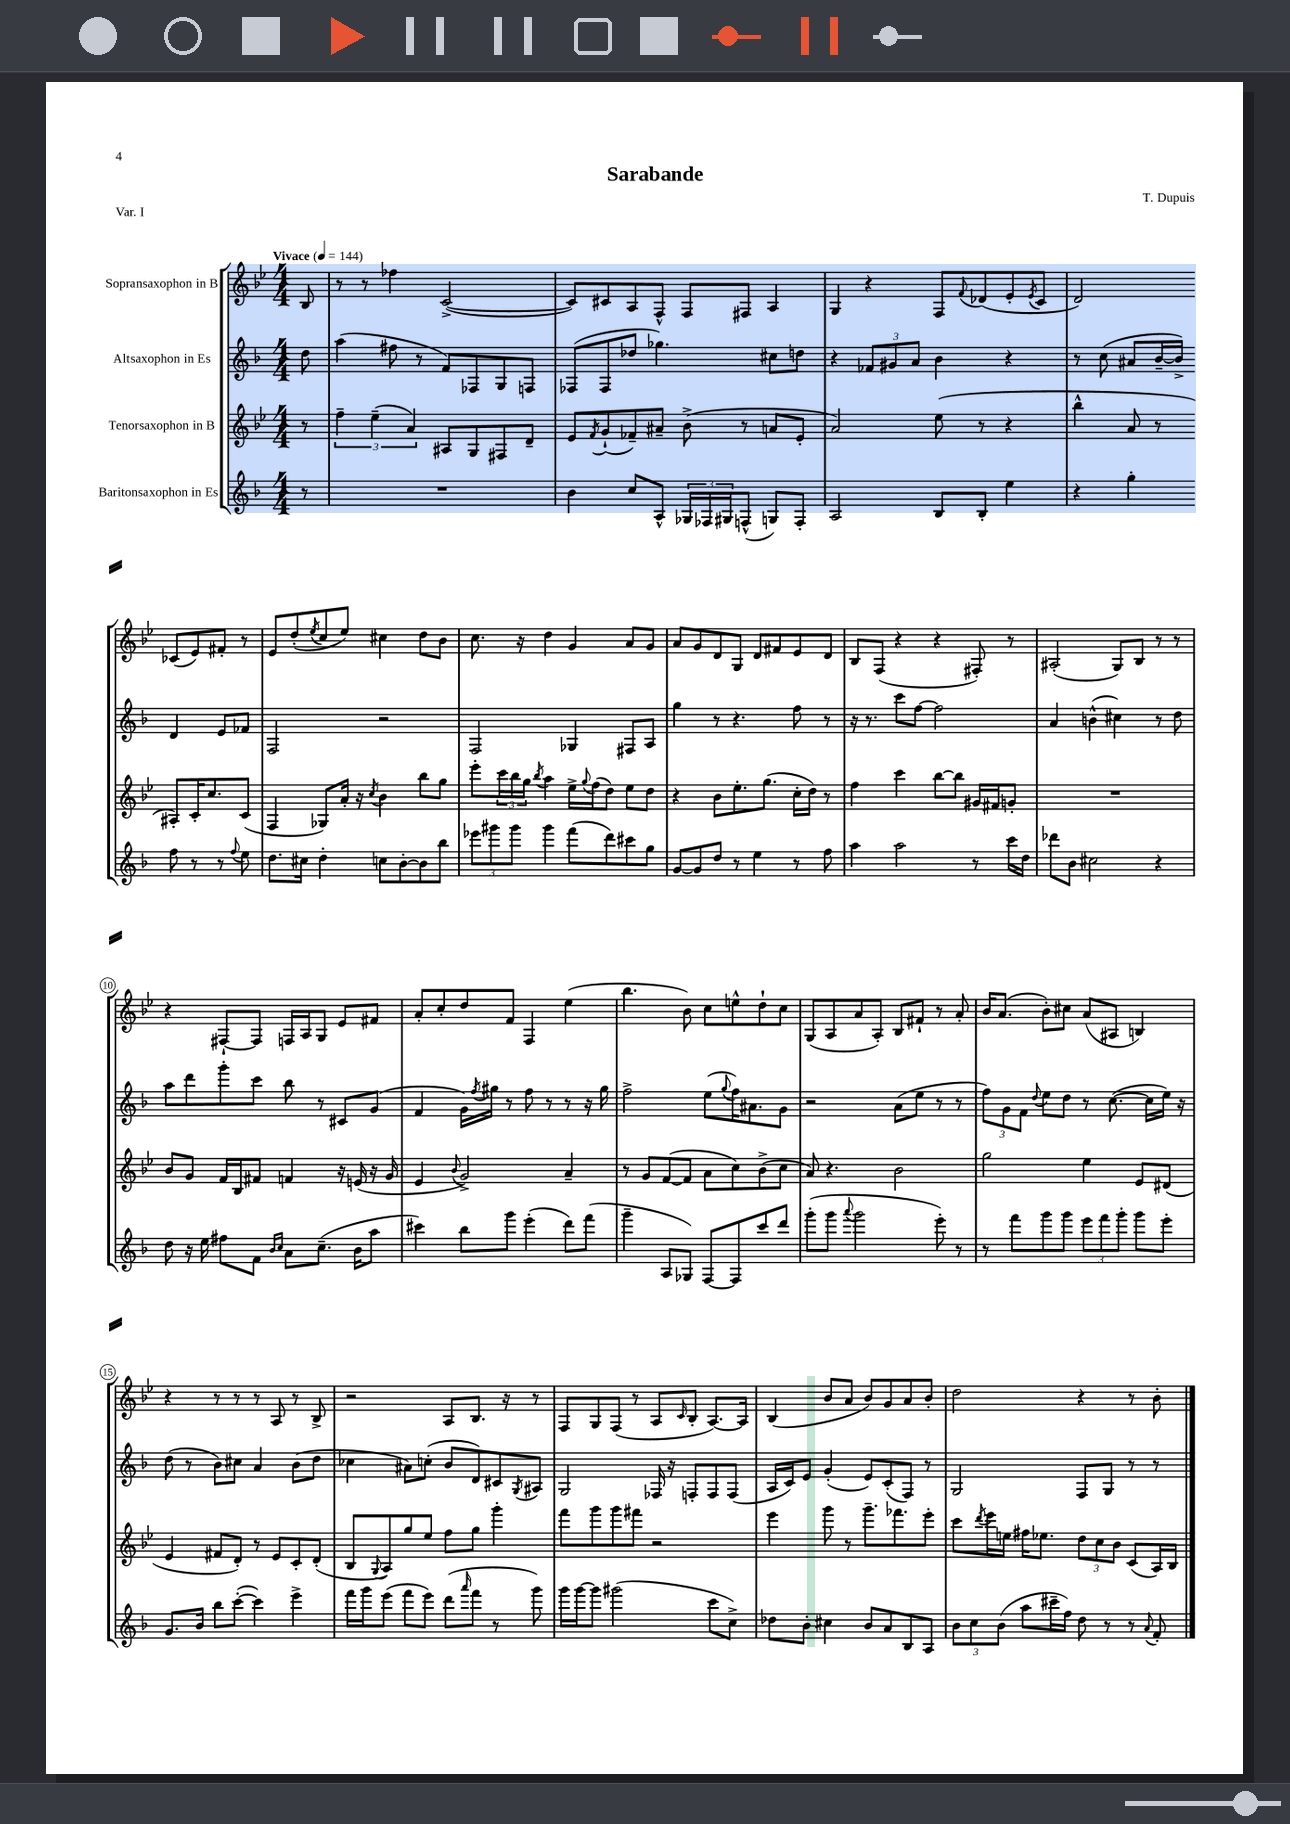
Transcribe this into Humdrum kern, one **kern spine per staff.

**kern	**kern	**kern	**kern
*staff4	*staff3	*staff2	*staff1
*clefG2	*clefG2	*clefG2	*clefG2
*k[b-]	*k[b-e-]	*k[b-]	*k[b-e-]
*M4/4	*M4/4	*M4/4	*M4/4
*MM144	*MM144	*MM144	*MM144
8r	8r	8dd\	8B-/
=	=	=	=
1r	6ff~\	(4aa\	8r
.	.	.	8r
.	(6ee-~\	.	.
.	.	8ff#\	4ff-\
.	6a/)	.	.
.	.	8r	.
.	8A#/L	8f/L)	([2c^/
.	8G/	8F-/	.
.	8F#/	8G/	.
.	8d~/J	8F/J	.
=	=	=	=
4b-\	8e-/L	(8F-/L	8c/]L)
.	8qf/	.	.
.	(8g`/	8F-/	8c#/
8cc/L	8f-~/)	8dd-/J	8A/
8A^^/J	8a#~/J	4.gg-\)	8F^^/J
24G-/LL	(8b-^\	.	8F/L
24F-/	.	.	.
24G#/J	.	.	.
(8F^^/J	8r	.	8F#/J
8G/L)	8a/L	8cc#\L	4A/
8F'/J	8e-'/J	8dd\J	.
=	=	=	=
2A/	2a/)	4r	4G/
.	.	12f-/L	4r
.	.	12g#/	.
.	.	12a/J	.
8B-/L	(8ee-\	4b-\	8F/L
.	.	.	8qqf/
8B-'/J	8r	.	(8d-/
4ee\	4r	4r	8e-'/
.	.	.	8qe-/
.	.	.	8c/J
=	=	=	=
4r	4bb-^^\	8r	2d/)
.	.	(8cc\	.
4gg'\	8a/	8a#/L	.
.	8r	[16b-~/L	.
.	.	16b-^/]JJ)	.
8ff\	8A#'/L)	4d/	(8c-/L
8r	16c'/K	.	8e-/)
.	8.cc/	.	.
8r	.	8e/L	8f#'/J
8qqff/	.	.	.
8ee\	(8c/J	8f-/J	8r
=	=	=	=
8.dd\L	4F/	2F/	8e-/L
.	.	.	(8dd'/
16cc#\Jk	.	.	.
.	.	.	8qee-/
4dd'\	8G-/L)	.	8cc/
.	16a'/Jk	.	8ee-/J)
.	16r	.	.
.	8qcc/	.	.
8cc\L	4b-\	2r	4cc#\
[8b-'\	.	.	.
8b-\]	8bb-\L	.	8dd\L
8bb-\J	8gg\J	.	8b-\J
=	=	=	=
12eee-\L	8eee-'\L	2F/	8.cc\
12ggg#\	.	.	.
.	24ccc\L	.	.
12ggg#\J	24bb-\	.	.
.	.	.	16r
.	24gg\JJ	.	.
.	8qbb-/	.	.
4ggg#\	4aa\	.	4dd\
(8fff\L	16ee-^\LL	4G-/	4g/
.	8qqgg/	.	.
.	(16ff\J	.	.
8ddd\)	8dd\J)	.	.
8ccc#\	8ee-\L	8F#/L	8a/L
8gg\J	8dd\J	8A/J	8g/J
=	=	=	=
[8g/L	4r	4gg\	8a/L
8g/]	.	.	8g/
8dd/J	8b-\L	8r	8d/
8r	8.ee-'\	4.r	8G/J
4ee\	.	.	8d/L
.	(8.gg\J	.	.
.	.	.	8f#/
8r	16cc'\LL	8ff\	8e-/
.	16dd\JJ)	.	.
8ff\	8r	8r	8d/J
=	=	=	=
4aa\	4ff\	16r	8B-/L
.	.	8.r	.
.	.	.	(8F/J
2aa\	4ccc\	8ccc\L	4r
.	.	[8ff\J	.
.	[8bb-\L	2ff\]	4r
.	8bb-\]J	.	.
8r	16g#/LL	.	8F#'/)
.	16f#/J	.	.
16ccc\LL	8g'/J	.	8r
16dd\JJ	.	.	.
=	=	=	=
8ddd-\L	1r	4a/	(2A#'/
8b-\J	.	.	.
2cc#\	.	(4b^^\	.
.	.	4cc#\)	8G/L)
.	.	.	8B-/J
4r	.	8r	8r
.	.	8dd\	8r
=	=	=	=
8dd\	8b-/L	8aa\L	4r
16r	8g/J	8ddd\	.
16ee\	.	.	.
8ff#\L	16f/LL	8ggg'\	[8F#`/L
.	16B-/J	.	.
8f\J	8f#/J	8ccc\J	8F#/]J
16qqb-/LL	.	.	.
16qqcc/JJ	.	.	.
8a\L	4f/	8bb-\	16F/LL
.	.	.	16A/J
(8.cc~\J	.	8r	8G/J
.	16r	8c#/L	8e-/L
16b-\LK	(16e/	.	.
8aa\J	16r	(8g/J	8f#/J
.	16g/	.	.
=	=	=	=
4ccc#\)	4e-/	4f/	8a'/L
.	.	.	8cc'/
.	8qqb-/	.	.
8bb-\L	2g^/)	16g\LL)	8dd/
.	.	8qff/	.
.	.	16gg#\JJ	.
8ggg\J	.	8r	8f/J
(4eee'\	.	8ff\	4F/
.	.	8r	.
8ddd\L)	4a~/	8r	(4ee-\
(8fff\J	.	16r	.
.	.	16gg#\	.
=	=	=	=
4ggg~\	8r	2ff^\	4.bb-\
.	8g/L	.	.
8A/L	([8f/	.	.
8G-/J)	8f/]J	.	8b-\)
[8F/L	8a\L	(8ee\L	8cc\L
.	.	8qqgg/	.
8F/]	8cc\)	16ff\K)	8ee^^\
.	.	8.a#\	.
8ccc/	(8b-^\	.	8dd`\
8ddd/J	8cc\J	8g\J	8cc\J
=	=	=	=
(8ggg'\L	8a/)	2r	(8G/L
8ggg\J	4.r	.	8A/
8qqaaa/	.	.	.
2ggg\	.	.	8a/
.	.	.	8A'/J)
.	2b-\	(8a\L	8B-/L
.	.	8ee\J	8f#`/J
8eee'\)	.	8r	8r
8r	.	8r	8a'/
=	=	=	=
8r	2gg\	12ff\L)	16b-/LK
.	.	.	(8.a/J
.	.	12g\	.
8fff\L	.	.	.
.	.	12f\J	.
.	.	8qqdd/	.
8ggg\	.	8ee\L	8b-'\L)
8ggg\J	.	8dd\J	8cc#\J
12eee\L	4ee-\	8r	(8a/L
12fff\	.	.	.
.	.	([8.cc\	8A#/J
12ggg'\J	.	.	.
8ggg\L	8e-/L	.	4B/)
.	.	16cc\]LL	.
8eee'\J	(8d#/J	16ee\JJ)	.
.	.	16r	.
=	=	=	=
8.g/L	4e-/	(8dd\	4r
.	.	8r	.
16b-/Jk	.	.	.
8bb-\L	8f#/L	8b-\L)	8r
([8ccc'\J	8d'/J)	8cc#\J	8r
4ccc\])	8r	4a/	8r
.	8e-/L	.	8A/
4eee^\	8c'/	(8b-\L	8r
.	(8d'/J	8dd\J	8B-^/
=	=	=	=
16fff\LL	8B-/L	4cc-\	2r
16ggg\J	.	.	.
.	8qqG/	.	.
(8eee\J	8A/)	.	.
8fff\L	8gg/	8a#\L)	.
8eee\J)	8ee-/J	(8cc'\J	.
(8ddd\L	8ff\L	8b-/L	8A/L
16qqaaa/	.	.	.
8fff\J	8gg\J	8d/)	8.B-/J
8r	4ggg'\	8c#/	.
.	.	.	16r
.	.	8qG/	.
8ggg\)	.	8A#/J	8r
=	=	=	=
16ggg\LL	8fff\L	2G/	8F/L
[16ggg\J	.	.	.
8ggg\]J	8ggg\	.	8G/
(2ggg#\	8ggg\	.	(8F/J
.	8fff#\J	.	8r
.	2r	16F-/	8A/L
.	.	16r	.
.	.	.	16qqc/
.	.	8F'/L	8B-'/J
8ccc\L	.	8F/	[8.A/L)
8cc^\J)	.	(8F/J	.
.	.	.	16A/]Jk
=	=	=	=
8dd-\L	4eee-\	16A/LL	(4B-/
.	.	16c/J)	.
8b-'\J	.	8e/J	.
4cc#\	8ggg\	(4g'/	8b-/L
.	8r	.	8a/J
8b-/L	8.ggg~\L	8e/L)	8b-/L)
8a/	.	(8c'/	8g/
.	8.fff-\	.	.
8B-/	.	8F/J)	8a/
8A/J	8eee-'\J	8r	8b-'/J
=	=	=	=
12b-\L	8ccc\L	2G/	2dd\
12cc\	.	.	.
.	8qddd/	.	.
.	16eee-\L	.	.
(12b-\J	.	.	.
.	16ee\JJ	.	.
8aa\L	16ff#\LK	.	.
.	8.ee-\J	.	.
16ccc#~\L	.	.	.
16ff\JJ)	.	.	.
8dd\	12dd\L	8F/L	4r
.	12cc\	.	.
8r	.	8G/J	.
.	12b-\J	.	.
8r	(8c/L	8r	8r
8qqa/	.	.	.
8f'/	16A/L)	8r	8b-'\
.	16B-/JJ	.	.
==	==	==	==
*-	*-	*-	*-
